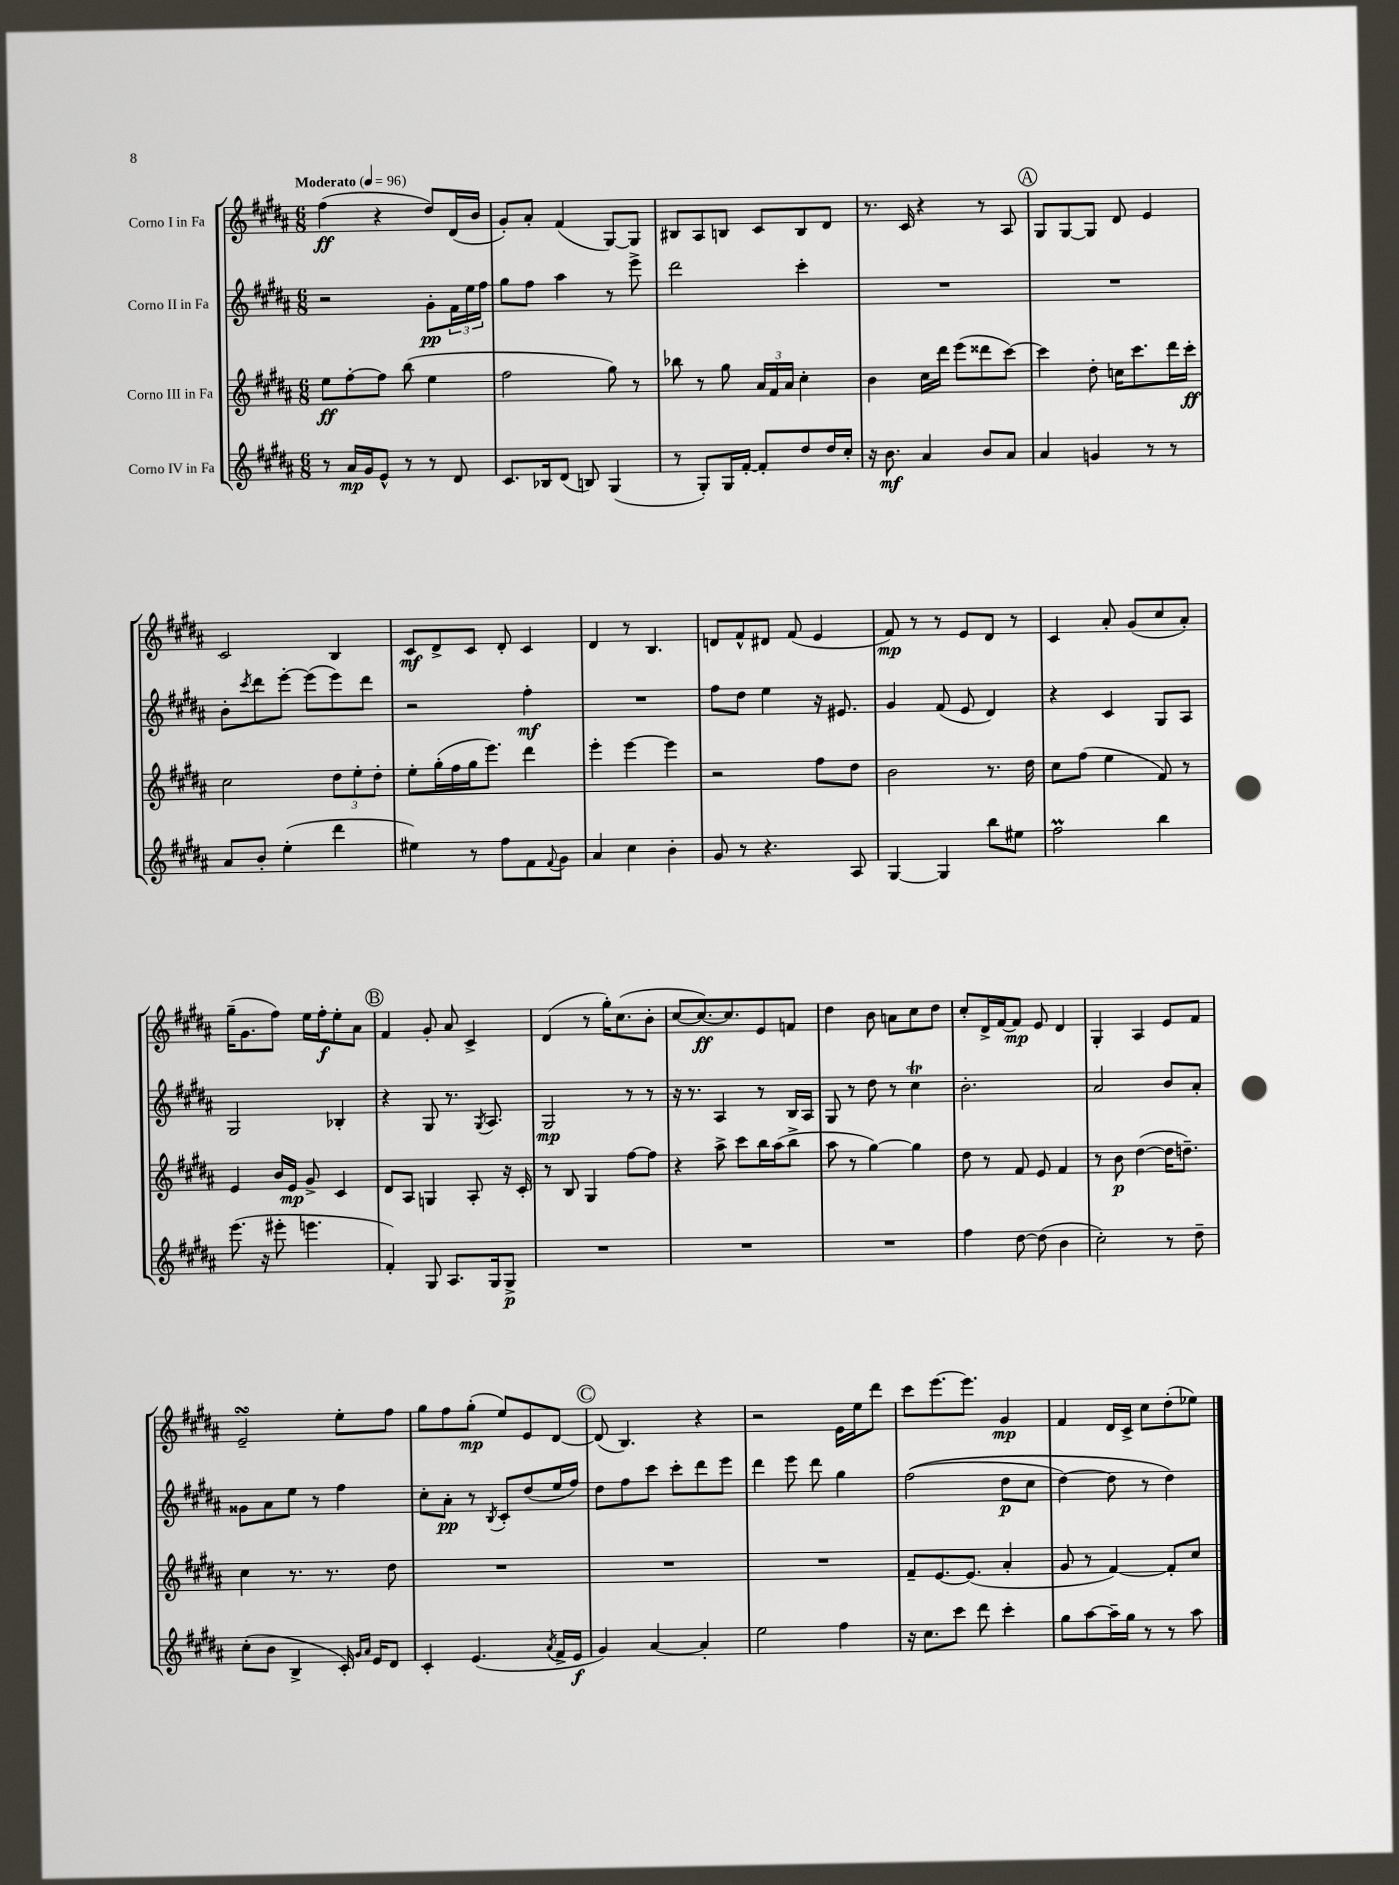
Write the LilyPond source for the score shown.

<<
\new StaffGroup <<
\new Staff = "s0" \with { instrumentName = "Corno I in Fa" } {
    \clef treble \key b \major \numericTimeSignature \time 6/8 \tempo "Moderato" 4 = 96
    fis''4\ff( r4 dis''8) dis'16( b'16 |
    gis'8-.) ais'8-. fis'4( gis8~) gis8 |
    bis8 ais8 b8 cis'8 b8 dis'8 |
    r8. cis'16 r4 r8 ais8 |
    \mark \markup { \circle "A" } gis8 gis8~ gis8 dis'8 e'4 |
    cis'2 b4 |
    cis'8\mf dis'8-> cis'8 dis'8-. cis'4 |
    dis'4 r8 b4. |
    d'8 fis'8-^ dis'8 fis'8( e'4 |
    fis'8\mp) r8 r8 e'8 dis'8 r8 |
    cis'4 ais'8-. gis'8( cis''8 ais'8-.) |
    gis''16--( gis'8. fis''8) e''16 fis''16-.\f e''8-. ais'8 |
    \mark \markup { \circle "B" } fis'4 gis'8-. ais'8 cis'4-> |
    dis'4( r8 gis''16-.) cis''8.( b'8-. |
    cis''8~ cis''8.~\ff) cis''8. e'8 f'8 |
    dis''4 b'8 a'8 cis''8 dis''8 |
    cis''8-. dis'16-> fis'16~ fis'8\mp e'8 dis'4 |
    gis4-. ais4 e'8 fis'8 |
    e'2--\turn e''8-. fis''8 |
    gis''8 fis''8 gis''8-.\mp( e''8) e'8 dis'8~ |
    \mark \markup { \circle "C" } dis'8( b4.) r4 |
    r2 e'16 e''16 dis'''8 |
    cis'''8 e'''8.~ e'''8. gis'4\mp |
    fis'4 dis'16 cis'16-> cis''8 dis''8-.( ees''8) \bar "|." |
}
\new Staff = "s1" \with { instrumentName = "Corno II in Fa" } {
    \clef treble \key b \major \numericTimeSignature \time 6/8
    r2 gis'8-.\pp \tuplet 3/2 { fis'16 e''16 fis''16 } |
    gis''8 fis''8 ais''4 r8 e'''8-> |
    dis'''2 cis'''4-. |
    R2. |
    \mark \markup { \circle "A" } R2. |
    b'8-. \acciaccatura { cis'''8 } dis'''8 e'''8~-. e'''8( e'''8) dis'''8 |
    r2 fis''4-.\mf |
    R2. |
    fis''8 dis''8 e''4 r16 eis'8. |
    gis'4 fis'8( e'8 dis'4) |
    r4 cis'4 gis8 ais8 |
    gis2 bes4-. |
    \mark \markup { \circle "B" } r4 gis8 r8. \acciaccatura { gis8 } ais8. |
    gis2\mp r8 r8 |
    r16 r8. ais4 r8 b16 ais16 |
    gis8 r8 dis''8 r8 cis''4\trill |
    b'2.-. |
    ais'2 b'8 ais'8-. |
    gisis'8 ais'8 e''8 r8 fis''4 |
    cis''8-. ais'8-.\pp r8 \acciaccatura { b8 } cis'8-. dis''8( e''16 fis''16) |
    \mark \markup { \circle "C" } dis''8 fis''8 cis'''8 cis'''8-. dis'''8 e'''8 |
    dis'''4 e'''8 dis'''8 gis''4 |
    fis''2(\( dis''8\p cis''8 |
    dis''4~) dis''8 r8 dis''4\) \bar "|." |
}
\new Staff = "s2" \with { instrumentName = "Corno III in Fa" } {
    \clef treble \key b \major \numericTimeSignature \time 6/8
    e''8\ff fis''8~-. fis''8 b''8( e''4 |
    fis''2 gis''8) r8 |
    bes''8 r8 gis''8 \tuplet 3/2 { ais'16 fis'16 ais'16 } cis''4-. |
    b'4 cis''16 dis'''16 e'''8( disis'''8 cis'''8~) |
    \mark \markup { \circle "A" } cis'''4 dis''8-. c''16 cis'''8. dis'''16 cis'''16-.\ff |
    cis''2 \tuplet 3/2 { dis''8 e''8-. dis''8-. } |
    e''8-. gis''16-.( fis''16 gis''16 e'''8.) dis'''4 |
    e'''4-. e'''4~ e'''4 |
    r2 fis''8 dis''8 |
    b'2 r8. dis''16 |
    cis''8 fis''8( e''4 fis'8) r8 |
    e'4 b'16 e'16\mp gis'8-> cis'4 |
    \mark \markup { \circle "B" } dis'8 ais8 g4 ais8-. r16 cis'16-. |
    r8 b8 gis4 fis''8~ fis''8 |
    r4 ais''8-> cis'''8 b''16 ais''16( b''8-> |
    ais''8 r8 gis''4~) gis''4 |
    dis''8 r8 fis'8 e'8 fis'4 |
    r8 b'8\p dis''4~( dis''16 d''8.--) |
    cis''4 r8. r8. dis''8 |
    R2. |
    \mark \markup { \circle "C" } R2. |
    R2. |
    fis'8-- e'8.~ e'8.( ais'4-. |
    gis'8 r8 fis'4~) fis'8-. cis''8 \bar "|." |
}
\new Staff = "s3" \with { instrumentName = "Corno IV in Fa" } {
    \clef treble \key b \major \numericTimeSignature \time 6/8
    r8 ais'16\mp gis'16 e'8-^ r8 r8 dis'8 |
    cis'8. bes16 dis'8( b8) gis4( |
    r8 gis8-.) gis16 fis'16~-. fis'8-. dis''8 dis''16 cis''16-. |
    r16 b'8.\mf ais'4 b'8 ais'8 |
    \mark \markup { \circle "A" } ais'4 g'4 r8 r8 |
    ais'8 b'8-. e''4-.( dis'''4 |
    eis''4) r8 fis''8 fis'8 \appoggiatura { fis'8 } gis'8 |
    ais'4 cis''4 b'4-. |
    gis'8 r8 r4. ais8 |
    gis4~ gis4 b''8 eis''8 |
    fis''2\prall b''4 |
    e'''8.( r16 eis'''8-. e'''4. |
    \mark \markup { \circle "B" } fis'4-.) gis8 ais8. gis16 gis8->\p |
    R2. |
    R2. |
    R2. |
    fis''4 dis''8~ dis''8( b'4 |
    cis''2-.) r8 dis''8-- |
    cis''8-.( b'8 b4-> cis'16-.) \grace { gis'16 ais'16 } e'16 dis'8 |
    cis'4-. e'4.( \acciaccatura { ais'8 } fis'16-> e'16\f |
    \mark \markup { \circle "C" } gis'4) ais'4~ ais'4-. |
    e''2 fis''4 |
    r16 cis''8. cis'''8 dis'''8 cis'''4-. |
    gis''8 ais''8~ ais''16-- gis''16 r8 r8 ais''8 \bar "|." |
}
>>
>>
\layout { \context { \Score \remove "Bar_number_engraver" } }
